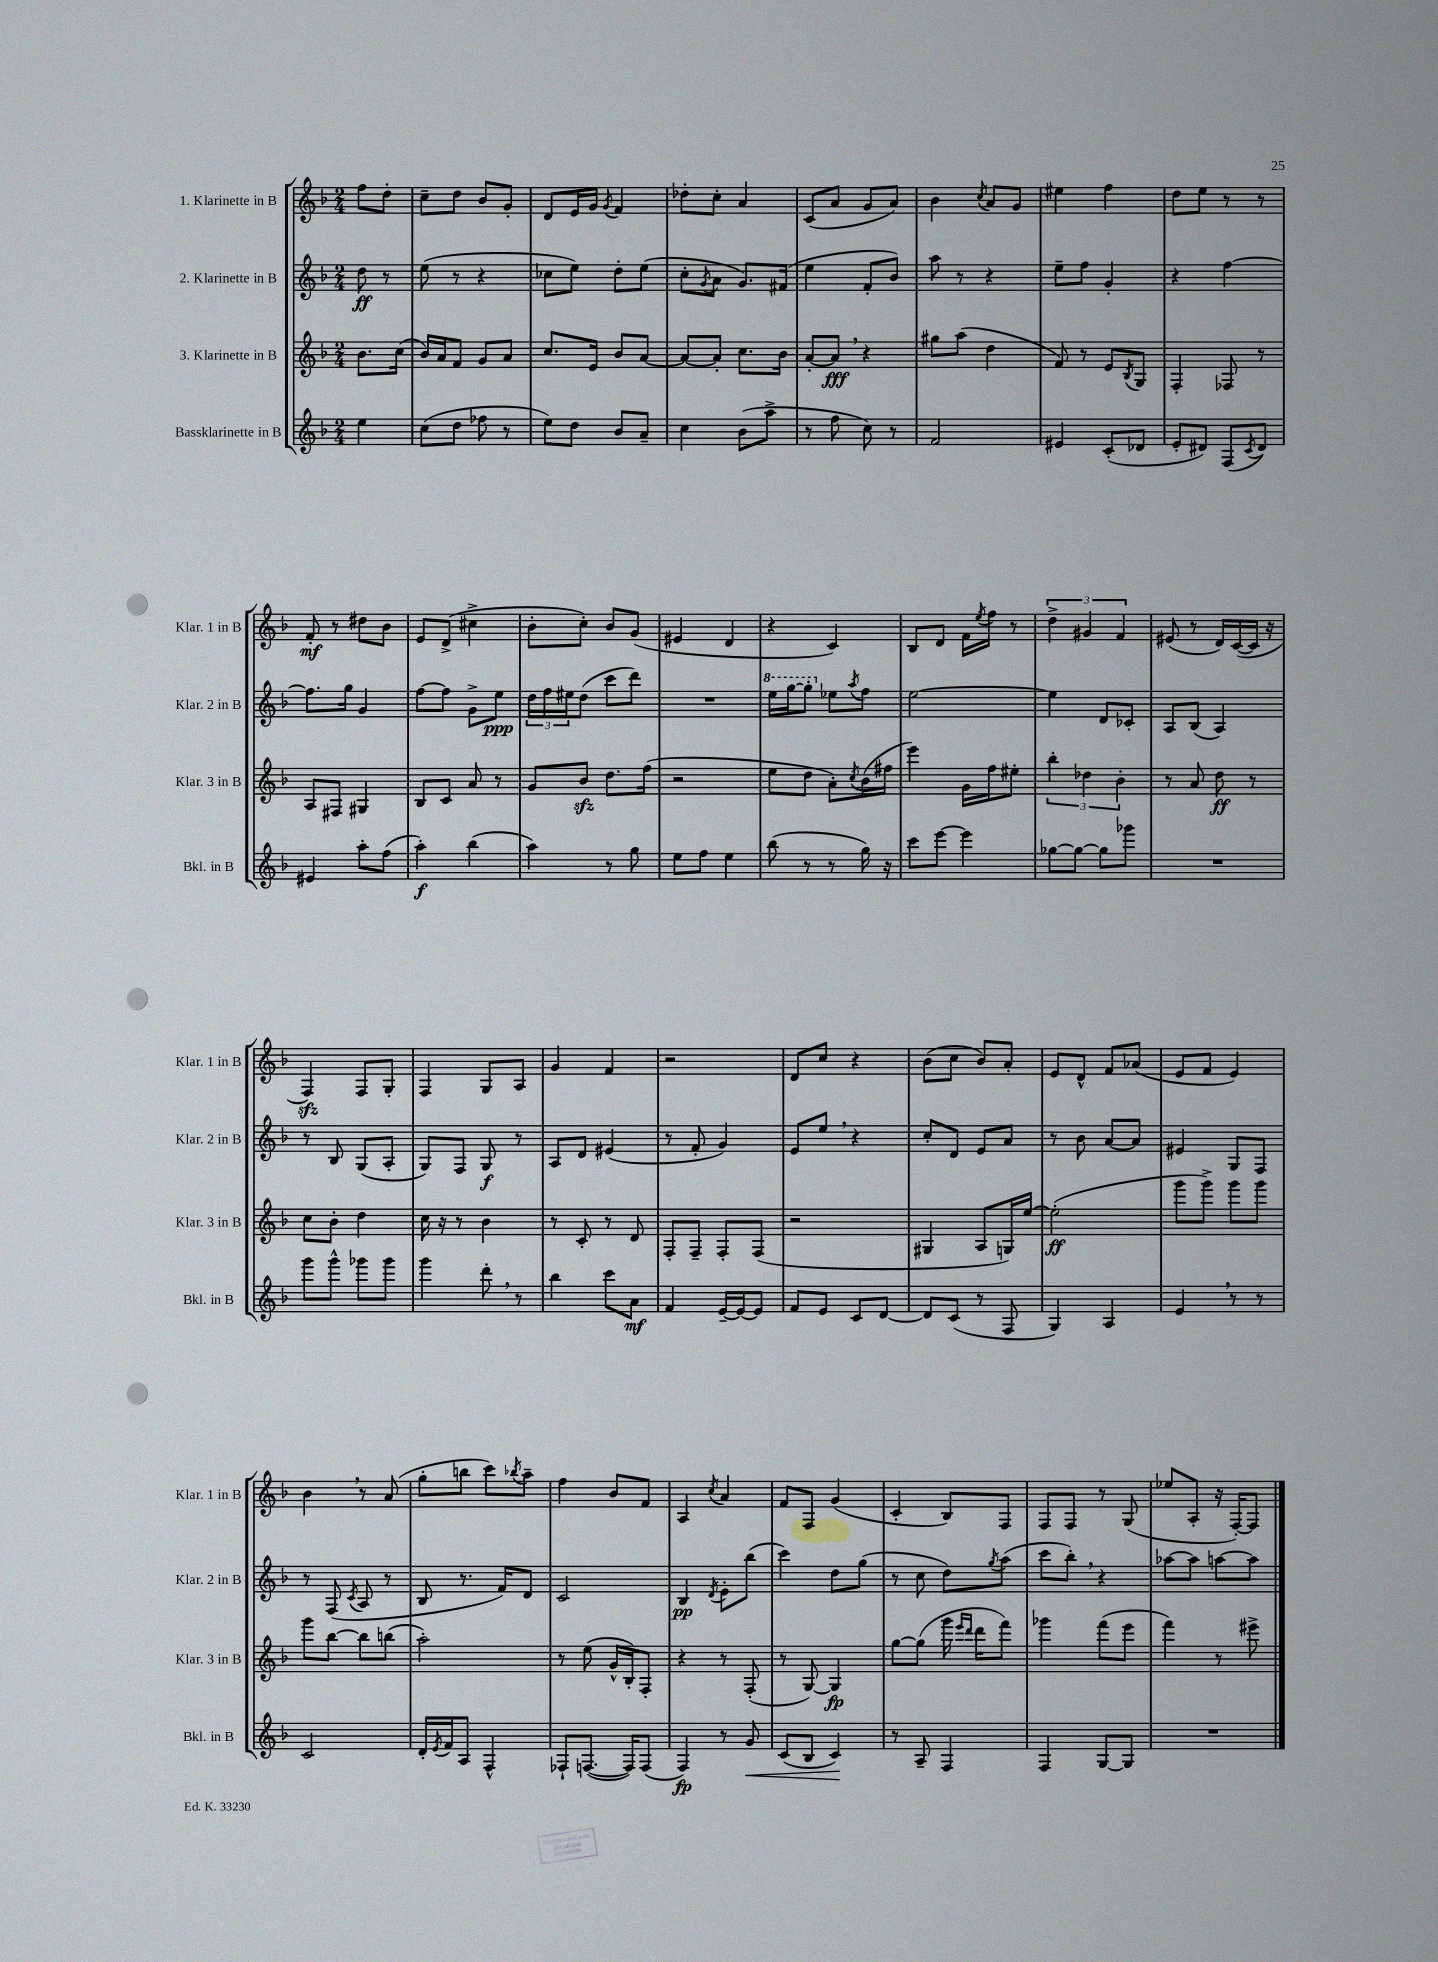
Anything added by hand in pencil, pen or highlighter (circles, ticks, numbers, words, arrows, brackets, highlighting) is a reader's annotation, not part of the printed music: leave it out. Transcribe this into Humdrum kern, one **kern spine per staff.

**kern	**kern	**kern	**kern
*staff4	*staff3	*staff2	*staff1
*clefG2	*clefG2	*clefG2	*clefG2
*k[b-]	*k[b-]	*k[b-]	*k[b-]
*M2/4	*M2/4	*M2/4	*M2/4
4ee	8.b-	8dd	8ff
.	.	8r	8dd'
.	(16cc	.	.
=	=	=	=
(8cc	16b-)	(8ee	8cc~
.	16a	.	.
8dd	8f	8r	8dd
8ff-	8g	4r	8b-
8r	8a	.	8g'
=	=	=	=
8ee)	8.cc	8cc-	8d
8dd	.	8ee)	16e
.	16e	.	16g
.	.	.	8qg
8b-	8b-	8dd'	4f
8a~	[8a	(8ee	.
=	=	=	=
4cc	8a_	8cc'	8dd-'
.	.	8qg	.
.	8a']	8a	8cc'
(8b-	8.cc	8.g)	4a
8aa^	.	.	.
.	16b-	(16f#	.
=	=	=	=
8r	[8a'	4ee	(8c
8ff	8a]	.	8a
8cc)	4r	8f'	8g
8r	.	8b-)	8a)
=	=	=	=
2f	8gg#	8aa	4b-
.	(8aa	8r	.
.	.	.	8qcc
.	4dd	4r	8a
.	.	.	8g
=	=	=	=
4e#	8f)	8ee~	4ee#
.	8r	8ff	.
(8c'	8e	4g'	4ff
.	8qB-	.	.
8d-	8G	.	.
=	=	=	=
8e'	4F'	4r	8dd
8d#)	.	.	8ee
(8F	8F-	[4ff	8r
8qc	.	.	.
8d#)	8r	.	8r
=	=	=	=
4e#	8A	8.ff]	8f'
.	8F#	.	8r
.	.	16gg	.
8aa'	4G#	4g	8dd#
(8ff	.	.	8b-
=	=	=	=
4aa')	8B-	[8ff	8e
.	8c	8ff]	(8d^
(4bb-	8a	8g^	4cc#^
.	8r	8ee	.
=	=	=	=
4aa)	8g	24dd	8b-'
.	.	24ff	.
.	.	24ee#	.
.	8b-	(8dd	8cc')
8r	8.dd	8ccc	8b-
8gg	.	8ddd)	(8g
.	(16ff	.	.
=	=	=	=
8ee	2r	2r	4e#
8ff	.	.	.
4ee	.	.	4d
=	=	=	=
(8bb-	8ee	16eee	4r
.	.	[16ggg	.
8r	8dd	8ggg']	.
8r	8a')	8ee-	4c)
.	8qcc	8qaa	.
16gg)	(16b-	8ff	.
16r	16ff#	.	.
=	=	=	=
8ccc	4eee)	[2ee	8B-
[8eee	.	.	8d
4eee]	16g	.	16f
.	.	.	8qee
.	16ff	.	16ff
.	8ee#'	.	8r
=	=	=	=
[8gg-	6bb-'	4ee]	6dd^
8gg-_	.	.	.
.	6dd-	.	6g#
8gg-]	.	8d	.
.	6b-'	.	6f
8ggg-	.	8c-'	.
=	=	=	=
2r	8r	8A	(8e#
.	8a	(8B-	8r
.	8dd	4A)	16d)
.	.	.	([16c
.	8r	.	16c]
.	.	.	16r
=	=	=	=
8ggg	8cc	8r	4F)
8ggg^^	8b-'	8B-	.
8ggg-	4dd	(8G	8F
8ggg-	.	8A'	8G'
=	=	=	=
4ggg	16cc	8G)	4F
.	16r	.	.
.	8r	8F	.
8ddd'	4b-	8G	8G
8r	.	8r	8A
=	=	=	=
4bb-	8r	8A	4g
.	8c'	8d	.
8ccc	8r	(4e#	4f
8a	8d	.	.
=	=	=	=
4f	8F'	8r	2r
.	8F~	8f'	.
[16e~	8F'	4g)	.
16e_	.	.	.
8e]	(8F	.	.
=	=	=	=
8f	2r	8e	8d
8e	.	8ee	8cc
8c	.	4r	4r
[8d	.	.	.
=	=	=	=
8d]	4G#	8cc'	(8b-
(8c	.	8d	8cc
8r	8A	8e	8b-)
8F	16G)	8a	8a'
.	[16ee	.	.
=	=	=	=
4G)	(2ee']	8r	8e
.	.	8b-	8d^^
4A	.	[8a	8f
.	.	8a]	(8a-
=	=	=	=
4e	8ggg	4e#	8e
.	8ggg^)	.	8f
8r	8ggg	8G	4e)
8r	8ggg	8F	.
=	=	=	=
2c	8ggg	8r	4b-
.	[8bb-	(8F	.
.	.	8qc	.
.	8bb-]	8A	8r
.	(8bb	8r	(8a
=	=	=	=
16d'	2aa')	8B-	8gg'
8qe	.	.	.
16f	.	.	.
8A	.	8.r	8bb
4F^^	.	.	8ccc)
.	.	16f)	.
.	.	.	8qbb-
.	.	8d	8aa~
=	=	=	=
8F-`	8r	2c	4ff
([8.F	(8ee	.	.
.	16g^^	.	8b-
16F])	16B-')	.	.
(8F	8F'	.	8f
=	=	=	=
4F)	4r	4B-	4A
.	.	8qd	8qcc
8r	8r	8e'	4a
8g	(8F'	(8bb-	.
=	=	=	=
(8c	8r	4ccc)	8f
8B-	[8G)	.	8F
4c)	4G]	8dd	(4g
.	.	(8gg	.
=	=	=	=
8r	[8gg	8r	4c'
8A~	(8gg]	8cc	.
4F	16ggg	8dd)	8B-)
.	16qqeee	.	.
.	16qqddd	.	.
.	16ddd	.	.
.	.	8qgg	.
.	8fff)	(8aa	8F
=	=	=	=
4F	4ggg-	8ccc	8F
.	.	8bb-')	8F
[8G	(8fff	4r	8r
8G]	8eee	.	(8G
=	=	=	=
2r	4fff)	[8aa-	8ee-
.	.	8aa-]	8A'
.	8r	[8aa	16r
.	.	.	[16F')
.	8eee#^	8aa]	8F]
==	==	==	==
*-	*-	*-	*-
